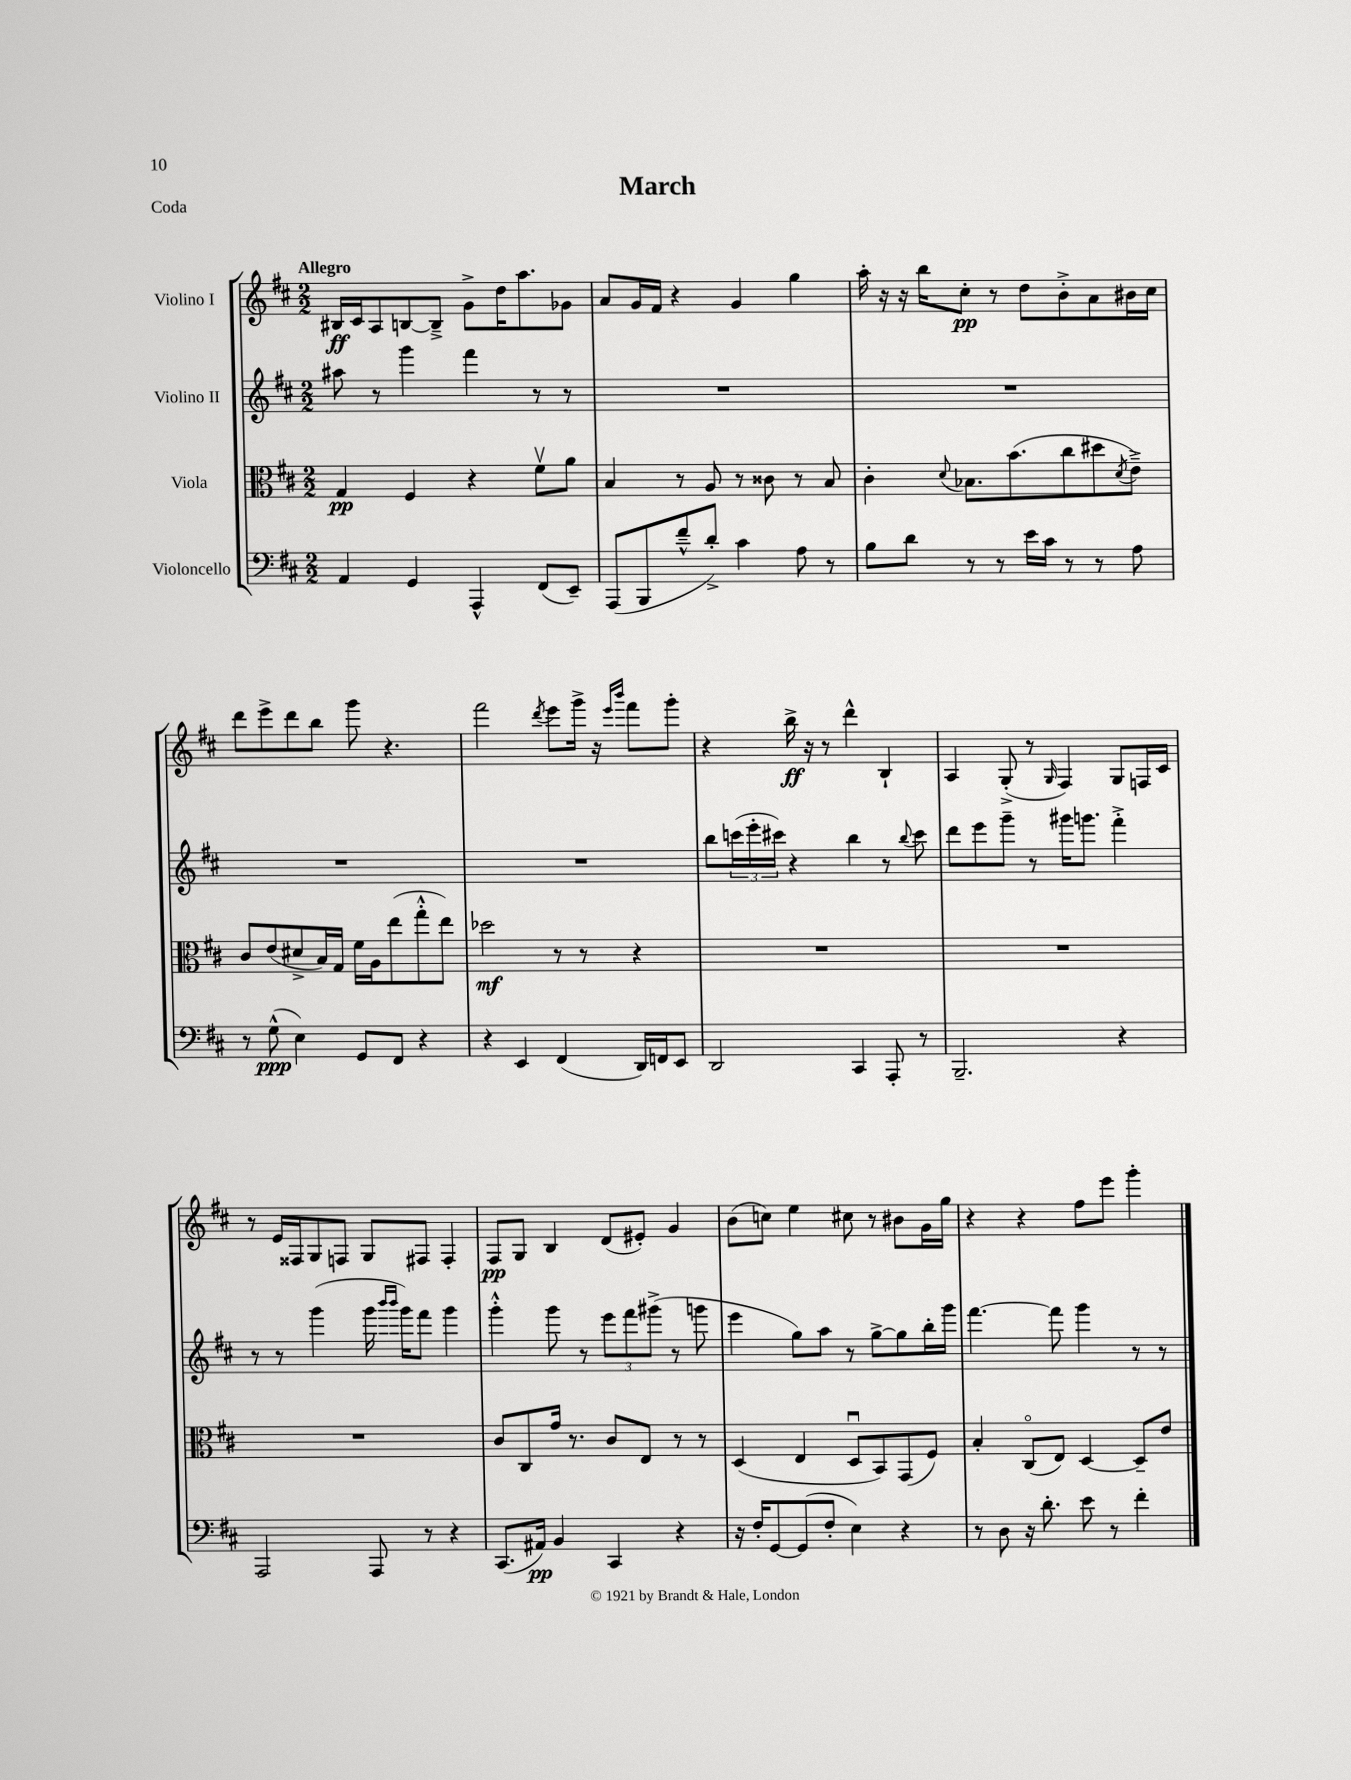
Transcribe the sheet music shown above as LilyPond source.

\header { title = "March" piece = "Coda" }
<<
\new StaffGroup <<
\new Staff = "s0" \with { instrumentName = "Violino I" } {
    \clef treble \key d \major \numericTimeSignature \time 2/2 \tempo "Allegro"
    bis16\ff cis'16 a8 b8~ b8---> g'8-> d''16 a''8. ges'8 |
    a'8 g'16 fis'16 r4 g'4 g''4 |
    a''16-. r16 r16 b''16 cis''8-.\pp r8 d''8 b'8-.-> a'8 bis'16 cis''16 |
    d'''8 e'''8-> d'''8 b''8 g'''8 r4. |
    fis'''2 \acciaccatura { d'''8 } e'''8 g'''16-> r16 \grace { e'''16 b'''16 } fis'''8 g'''8-. |
    r4 b''16->\ff r16 r8 d'''4-^ b4-! |
    a4 g8-.->( r8 \grace { g16 } fis4) g8 f16 cis'16 |
    r8 e'16 fisis16 g8 f8 g8 fis8 fis4-. |
    fis8\pp g8 b4 d'8( eis'8-.) g'4 |
    b'8( c''8) e''4 cis''8 r8 bis'8 g'16 g''16 |
    r4 r4 fis''8 e'''8 g'''4-. \bar "|." |
}
\new Staff = "s1" \with { instrumentName = "Violino II" } {
    \clef treble \key d \major \numericTimeSignature \time 2/2
    ais''8 r8 g'''4 fis'''4 r8 r8 |
    R1 |
    R1 |
    R1 |
    R1 |
    b''8 \tuplet 3/2 { c'''16( e'''16-. cis'''16) } r4 b''4 r8 \appoggiatura { b''8 } cis'''8 |
    d'''8 e'''8 g'''8-- r8 gis'''16 g'''8. fis'''4-.-> |
    r8 r8 g'''4( g'''16 \grace { b'''16 b'''16 } g'''16) fis'''8 g'''4 |
    g'''4-.-^ g'''8 r8 \tuplet 3/2 { e'''8 fis'''8 gis'''8->( } r8 g'''8 |
    e'''4 g''8) a''8 r8 g''8~-> g''8 b''16-. g'''16 |
    fis'''4.~ fis'''8 g'''4 r8 r8 \bar "|." |
}
\new Staff = "s2" \with { instrumentName = "Viola" } {
    \clef alto \key d \major \numericTimeSignature \time 2/2
    g4\pp fis4 r4 fis'8\upbow a'8 |
    b4 r8 a8 r8 cisis'8 r8 b8 |
    cis'4-. \appoggiatura { d'8 } bes8. b'8.( cis''8 dis''8 \acciaccatura { d'8 } e'8--->) |
    cis'8 e'8( dis'8-> b16) g16 fis'16 a16 e''8( g''8-.-^ e''8) |
    des''2\mf r8 r8 r4 |
    R1 |
    R1 |
    R1 |
    cis'8 cis8 g'16 r8. cis'8 e8 r8 r8 |
    d4( e4 d8\downbow b,8) g,8( fis8) |
    b4-. cis8\flageolet( e8) d4~ d8-- e'8 \bar "|." |
}
\new Staff = "s3" \with { instrumentName = "Violoncello" } {
    \clef bass \key d \major \numericTimeSignature \time 2/2
    a,4 g,4 a,,4-^ fis,8( e,8--) |
    a,,8( b,,8 fis'8---^ d'8-.->) cis'4 a8 r8 |
    b8 d'8 r8 r8 e'16 cis'16 r8 r8 a8 |
    r8 g8-^\ppp( e4) g,8 fis,8 r4 |
    r4 e,4 fis,4( d,16) f,16 e,8 |
    d,2 cis,4 a,,8-. r8 |
    b,,2.-- r4 |
    a,,2 a,,8 r8 r4 |
    cis,8.( ais,16\pp) b,4 cis,4 r4 |
    r16 fis16-. g,8~ g,8( fis8-. e4) r4 |
    r8 d8 r16 d'8.-. e'8 r8 fis'4-. \bar "|." |
}
>>
>>
\layout { \context { \Score \remove "Bar_number_engraver" } }
